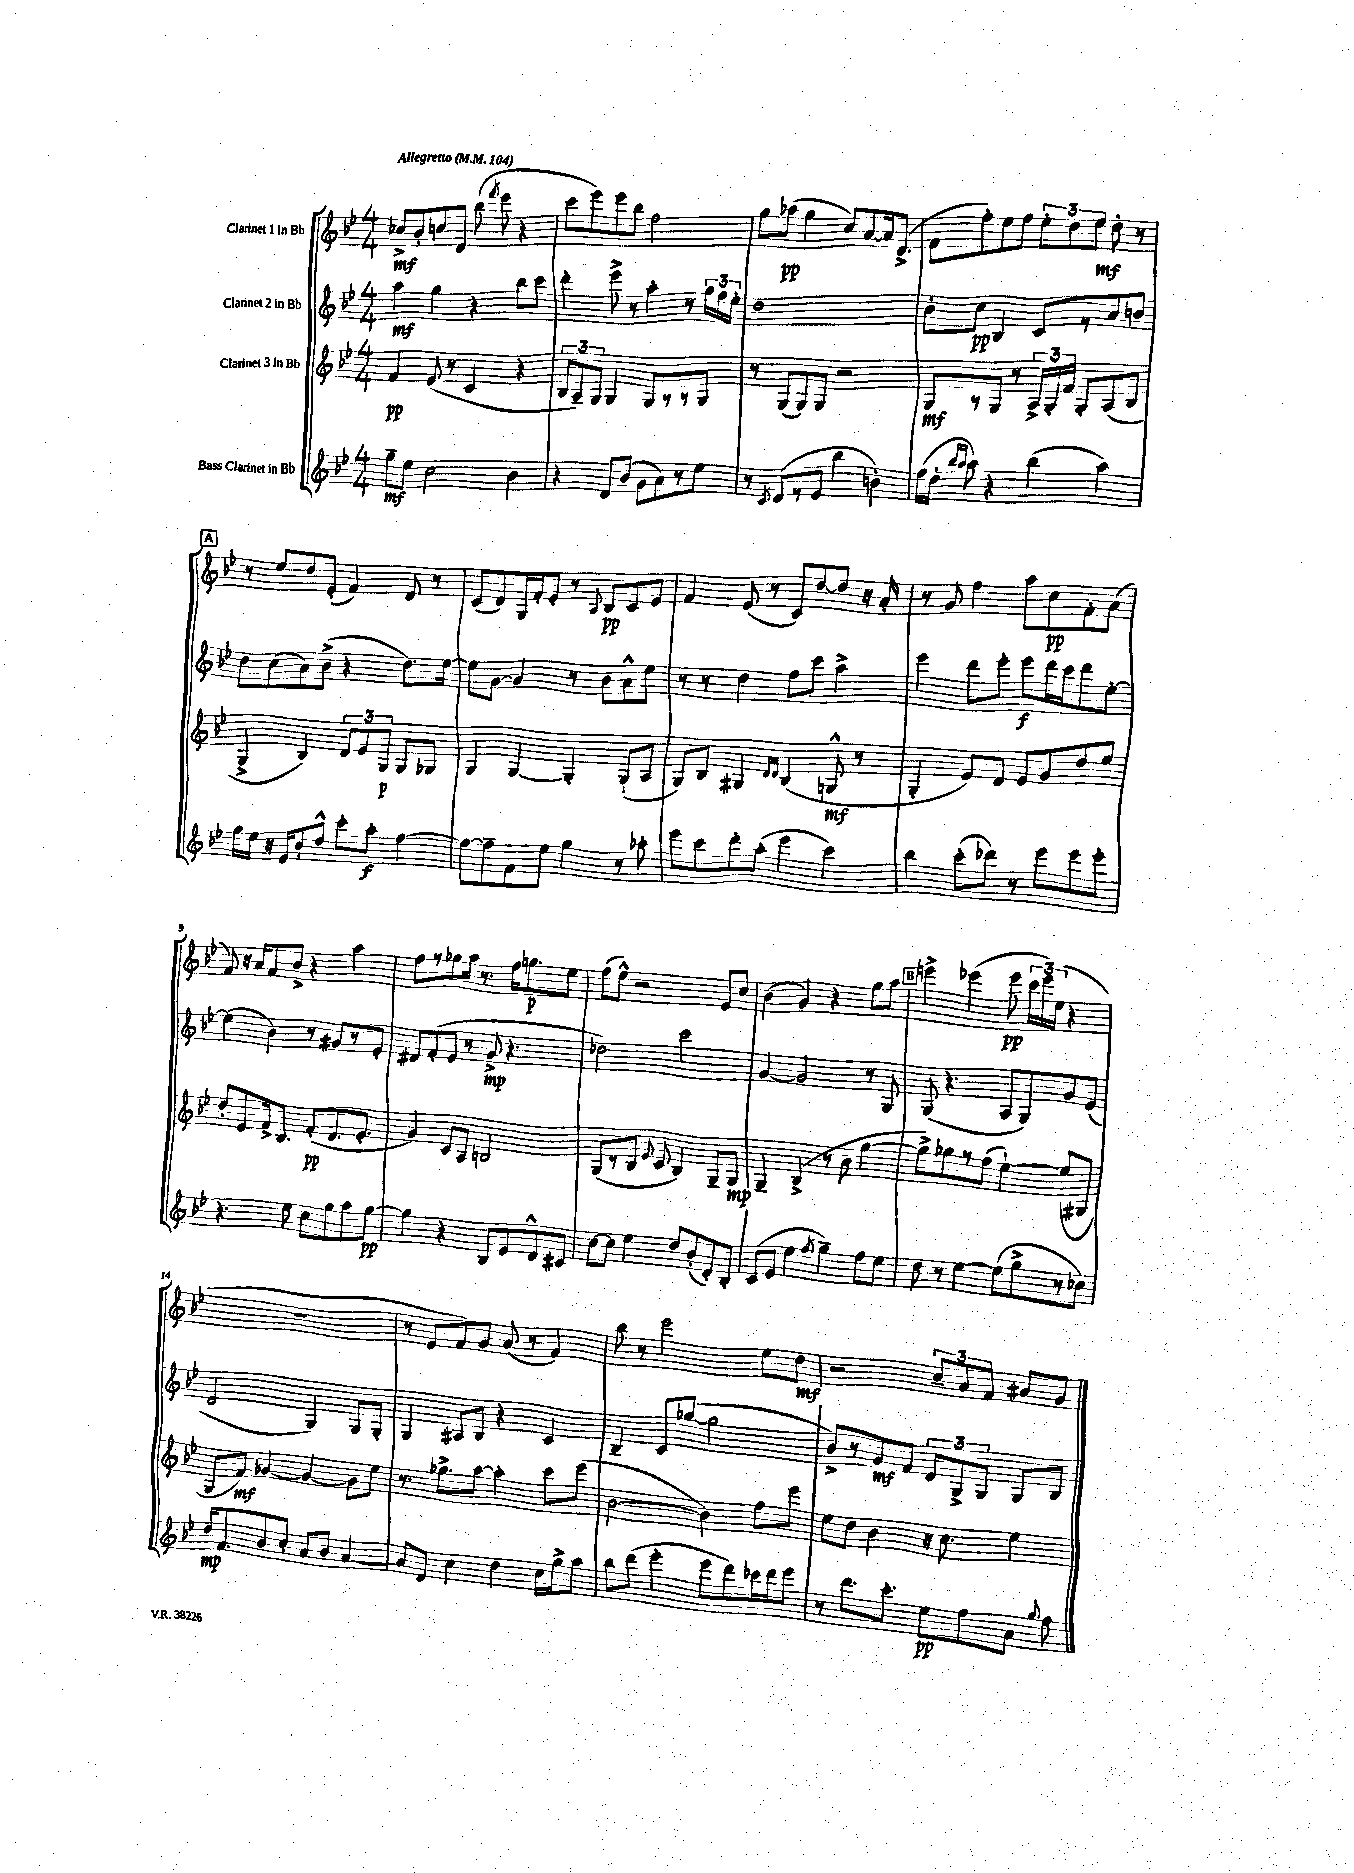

**kern	**dynam	**kern	**dynam	**kern	**dynam	**kern	**dynam
*part4	*part4	*part3	*part3	*part2	*part2	*part1	*part1
*staff4	*staff4	*staff3	*staff3	*staff2	*staff2	*staff1	*staff1
*I"Bass Clarinet in Bb	*	*I"Clarinet 3 in Bb	*	*I"Clarinet 2 in Bb	*	*I"Clarinet 1 in Bb	*
*clefG2	*	*clefG2	*	*clefG2	*	*clefG2	*
*k[b-e-]	*	*k[b-e-]	*	*k[b-e-]	*	*k[b-e-]	*
*M4/4	*	*M4/4	*	*M4/4	*	*M4/4	*
*MM104	*	*MM104	*	*MM104	*	*MM104	*
=1	=1	=1	=1	=1	=1	=1	=1
!	!	!	!	!	!	!LO:TX:a:B:t=Allegretto	!
8gg~\L	mf	4f/	pp	4aa\	mf	8cc-X^/L	mf
8ee-\J	.	.	.	.	.	8b-'/	.
2cc\	.	(8e-/	.	4gg\	.	8ccn/	.
.	.	8r	.	.	.	8d/J	.
.	.	4c/	.	4r	.	(8bb-\	.
.	.	.	.	.	.	8qfff/	.
.	.	.	.	.	.	8eee-\	.
4b-\	.	4r	.	8bb-\L	.	4r	.
.	.	.	.	8ccc\J	.	.	.
=2	=2	=2	=2	=2	=2	=2	=2
4r	.	12B-/L	.	4ddd'\	.	8ccc\L	.
.	.	12A~/)	.	.	.	.	.
.	.	.	.	.	.	8eee-\)	.
.	.	12G/J	.	.	.	.	.
8d/L	.	4G/	.	8eee-^\	.	8eee-\	.
(8b-/J	.	.	.	8r	.	8bb-\J	.
8g\L	.	8G/L	.	4aa'\	.	2ff\	.
8a\)	.	8r	.	.	.	.	.
8r	.	8r	.	8r	.	.	.
8ee-\J	.	8G/J	.	24gg\LL	.	.	.
.	.	.	.	24ff\	.	.	.
.	.	.	.	24ee-'\JJ	.	.	.
=3	=3	=3	=3	=3	=3	=3	=3
8r	.	8r	.	1dd	.	8gg\L	.
8qc/	.	.	.	.	.	.	.
(8d/L	.	(8G/L	.	.	.	(8aa-X\J	pp
8r	.	8G/)	.	.	.	4gg\	.
8e-/J	.	8G/J	.	.	.	.	.
4bb-\	.	2r	.	.	.	8cc/L)	.
.	.	.	.	.	.	[8a/	.
4bn'\)	.	.	.	.	.	16a/k]	.
.	.	.	.	.	.	(8.d^/J	.
=4	=4	=4	=4	=4	=4	=4	=4
(16ff\LL	.	8G/L	mf	8b-'\L	.	8f\L	.
16dd'\JJ	.	.	.	.	.	.	.
16qqbb-/LL	.	.	.	.	.	.	.
16qqaa/JJ	.	.	.	.	.	.	.
8aa\)	.	8r	.	8cc\J	pp	8ff'\)	.
4r	.	8G/J	.	4B-/	.	8ee-\	.
.	.	8r	.	.	.	8ff\J	.
(4bb-\	.	24A^/LL	.	8c/L	.	12ee-'\L	.
.	.	24G'/	.	.	.	.	.
.	.	24f/JJ	.	.	.	12dd\	.
.	.	8G'/L	.	8r	.	.	.
.	.	.	.	.	.	12ee-\J	mf
4aa\)	.	(8A/	.	8a/	.	8dd'\	.
.	.	8B-/J	.	8bn/J	.	8r	.
!!LO:LB:g=z
!!LO:REH:place=s1:t=A
=5	=5	=5	=5	=5	=5	=5	=5
16gg\LL	.	4G^/	.	8dd\L	.	8r	.
16ee-\JJ	.	.	.	.	.	.	.
16r	.	.	.	(8cc\	.	8ee-/L	.
16e-/KL	.	.	.	.	.	.	.
8b-'/	.	4B-/)	.	8a\)	.	8dd/	.
8dd^^/J	.	.	.	(8b-^\J	.	(8e-'/J	.
8ccc'\L	.	12d/L	.	4r	.	4f/)	.
.	.	12e-/	.	.	.	.	.
8aa'\J	f	.	.	.	.	.	.
.	.	12G/J	p	.	.	.	.
[4ff\	.	8G/L	.	8.dd\L)	.	8d/	.
.	.	8G-X/J	.	.	.	8r	.
.	.	.	.	[16ee-\Jk	.	.	.
=6	=6	=6	=6	=6	=6	=6	=6
8ff\L_	.	4G/	.	8ee-\L]	.	(8c/L	.
8ff~\]	.	.	.	[8g\J	.	8d/)	.
8f\	.	[4G/	.	4g/]	.	16G/L	.
.	.	.	.	.	.	16f'/J	.
8ee-\J	.	.	.	.	.	8e-'/J	.
4gg\	.	4G'/]	.	8r	.	8r	.
.	.	.	.	.	.	8qqA/	.
.	.	.	.	8b-\L	.	8B-/L	pp
8r	.	(8G`/L	.	8a^^\	.	8c/	.
8aa-X'\	.	8A/J	.	8ee-\J	.	8e-/J	.
=7	=7	=7	=7	=7	=7	=7	=7
8eee-\L	.	8G/L)	.	8r	.	4f/	.
8ccc\	.	8B-/J	.	8r	.	.	.
8ddd'\	.	4G#X/	.	4dd\	.	(8e-/	.
(8aa'\J	.	.	.	.	.	8r	.
.	.	16qqd/LL	.	.	.	.	.
.	.	16qqd/JJ	.	.	.	.	.
4eee-\	.	(4B-/	.	8ff\L	.	8c/L)	.
.	.	.	.	8ccc\J	.	[8dd/	.
4ccc\)	.	8Gn^^/	mf	4aa^\	.	8dd/J]	.
.	.	8r	.	.	.	16r	.
.	.	.	.	.	.	16a'/	.
=8	=8	=8	=8	=8	=8	=8	=8
4bb-\	.	4G'/	.	4eee-\	.	8r	.
.	.	.	.	.	.	8g/	.
(8ccc'\L	.	8e-/L)	.	8ddd\L	.	4ff\	.
8ddd-X\J)	.	8d/J	.	8eee-'\J	.	.	.
8r	.	8e-/L	.	8eee-\L	f	8aa\L	.
8eee-\L	.	8g/	.	16ddd\L	.	8cc\	pp
.	.	.	.	16ccc\J	.	.	.
8eee-\	.	8dd/	.	8ddd\	.	8f'\	.
8eee-'\J	.	8ee-/J	.	[8ee-'\J	.	(8a\J	.
!!LO:LB:g=z
=9	=9	=9	=9	=9	=9	=9	=9
4.r	.	8dd'/L	.	(4ee-\]	.	8f/)	.
.	.	8e-/	.	.	.	16r	.
.	.	.	.	.	.	16a/KL	.
.	.	16f^/k	.	4b-\)	.	8f/	.
.	.	8.B-/J	.	.	.	.	.
8ee-\	.	.	.	.	.	8b-^/J	.
8cc\L	.	(8f'/L	pp	8r	.	4r	.
8gg\	.	8.d/	.	8g#X/L	.	.	.
8aa\	.	.	.	8r	.	4aa\	.
.	.	8.e-'/J	.	.	.	.	.
[8gg\J	pp	.	.	8e-'/J	.	.	.
=10	=10	=10	=10	=10	=10	=10	=10
4gg\]	.	4g/)	.	8d#X/L	.	8ff\L	.
.	.	.	.	(8f'/	.	8r	.
4r	.	8c/L	.	8e-/J	.	8gg-X\	.
.	.	8A/J	.	8r	.	16aa\Jk	.
.	.	.	.	.	.	8.r	.
8B-/L	.	2Bn/	.	8g^/	mp	.	.
8e-/	.	.	.	4.r	.	16ff\KL	.
.	.	.	.	.	.	8.ggn\	p
8d^^/	.	.	.	.	.	.	.
8c#X/J	.	.	.	.	.	8ee-\J	.
=11	=11	=11	=11	=11	=11	=11	=11
[8cc\L	.	(8G/L	.	2dd-X\)	.	(8ff\L	.
8cc\J]	.	8r	.	.	.	8ee-^^\J)	.
4ee-\	.	8B-/J	.	.	.	2r	.
.	.	8qqe-/	.	.	.	.	.
.	.	8c/	.	.	.	.	.
8dd/L	.	4B-/)	.	2ccc\	.	.	.
(8b-'/	.	.	.	.	.	.	.
8d'/)	.	8G~/L	.	.	.	8e-/L	.
8B-'/J	.	8G/J	mp	.	.	8cc/J	.
=12	=12	=12	=12	=12	=12	=12	=12
(8c/L	.	4G~/	.	[4g/	.	(4b-\	.
8e-/J	.	.	.	.	.	.	.
4ee-\	.	(4B-^/	.	2g/]	.	4g/)	.
8qff/	.	.	.	.	.	.	.
4gg~\)	.	8r	.	.	.	4r	.
.	.	8b-\	.	.	.	.	.
8ff\L	.	[4gg\	.	8r	.	8gg\L	.
8ee-\J	.	.	.	8G/	.	8aa\J	.
!!LO:REH:place=s1:t=B
=13	=13	=13	=13	=13	=13	=13	=13
8dd\	.	8gg^\L])	.	(8G/	.	4eeen^\	.
8r	.	8gg-X\	.	4.r	.	.	.
[4ee-\	.	8r	.	.	.	(4eee-X\	.
.	.	(8ff\J	.	.	.	.	.
(8ee-\L]	.	[4ee-`\)	.	8A/L	.	8eee-\	pp
8gg^\	.	.	.	8G/)	.	24ccc\LL	.
.	.	.	.	.	.	24eee-\)	.
.	.	.	.	.	.	(24ee-\JJ	.
8r	.	(8ee-/L]	.	8g/	.	4r	.
8cc-X\J)	.	8G#X/J	.	(8e-/J	.	.	.
!!LO:LB:g=z
=14	=14	=14	=14	=14	=14	=14	=14
16dd/KL	mp	8G/L	.	2d/	.	1r	.
8.f/	.	.	.	.	.	.	.
.	.	8f/J)	mf	.	.	.	.
8b-/	.	[4g-X/	.	.	.	.	.
8cc'/J	.	.	.	.	.	.	.
8a/L	.	4g-/_	.	4G/)	.	.	.
8b-/J	.	.	.	.	.	.	.
[4a/	.	8g-\L]	.	8G/L	.	.	.
.	.	8ee-\J	.	8G'/J	.	.	.
=15	=15	=15	=15	=15	=15	=15	=15
8a/L]	.	8.r	.	4G/	.	8r	.
8d/J	.	.	.	.	.	8e-/L	.
.	.	8.gg-X^\L	.	.	.	.	.
4cc\	.	.	.	8A#X/L	.	8f/)	.
.	.	[8aa\J	.	8B-/J	.	8g/J	.
4dd\	.	4aa'\]	.	4r	.	(8a/	.
.	.	.	.	.	.	8r	.
16cc\LL	.	8ccc\L	.	4c/	.	4f/)	.
16gg^\J	.	.	.	.	.	.	.
8aa\J	.	(8eee-\J	.	.	.	.	.
=16	=16	=16	=16	=16	=16	=16	=16
8bb-\L	.	[2b-\	.	4B-~/	.	8bb-\	.
(8ddd\J	.	.	.	.	.	8r	.
4eee-'\	.	.	.	8c/L	.	2eee-\	.
.	.	.	.	([8gg-X/J	.	.	.
8eee-\L	.	4b-\])	.	2gg-\]	.	.	.
8ddd\)	.	.	.	.	.	.	.
16ccc-X\L	.	8ff\L	.	.	.	8ee-\L	.
16ddd\J	.	.	.	.	.	.	.
8eee-\J	.	8eee-\J	.	.	.	8dd\J	mf
=17	=17	=17	=17	=17	=17	=17	=17
8r	.	8ee-\L	.	8b-^/L)	.	2r	.
8.ddd\L	.	8dd\J	.	8r	.	.	.
.	.	4b-\	.	8g/	mf	.	.
8.ccc'\J	.	.	.	.	.	.	.
.	.	.	.	8f/J	.	.	.
8ee-\L	pp	16r	.	12d/L	.	12cc~/L	.
.	.	8.cc\	.	.	.	.	.
.	.	.	.	12G^/	.	12a/	.
8ff\	.	.	.	.	.	.	.
.	.	.	.	12G/J	.	12f/J	.
8a\J	.	4ee-\	.	8G/L	.	8a#X/L	.
8qqgg/	.	.	.	.	.	.	.
8ff\	.	.	.	8B-/J	.	8g/J	.
==	==	==	==	==	==	==	==
*-	*-	*-	*-	*-	*-	*-	*-
